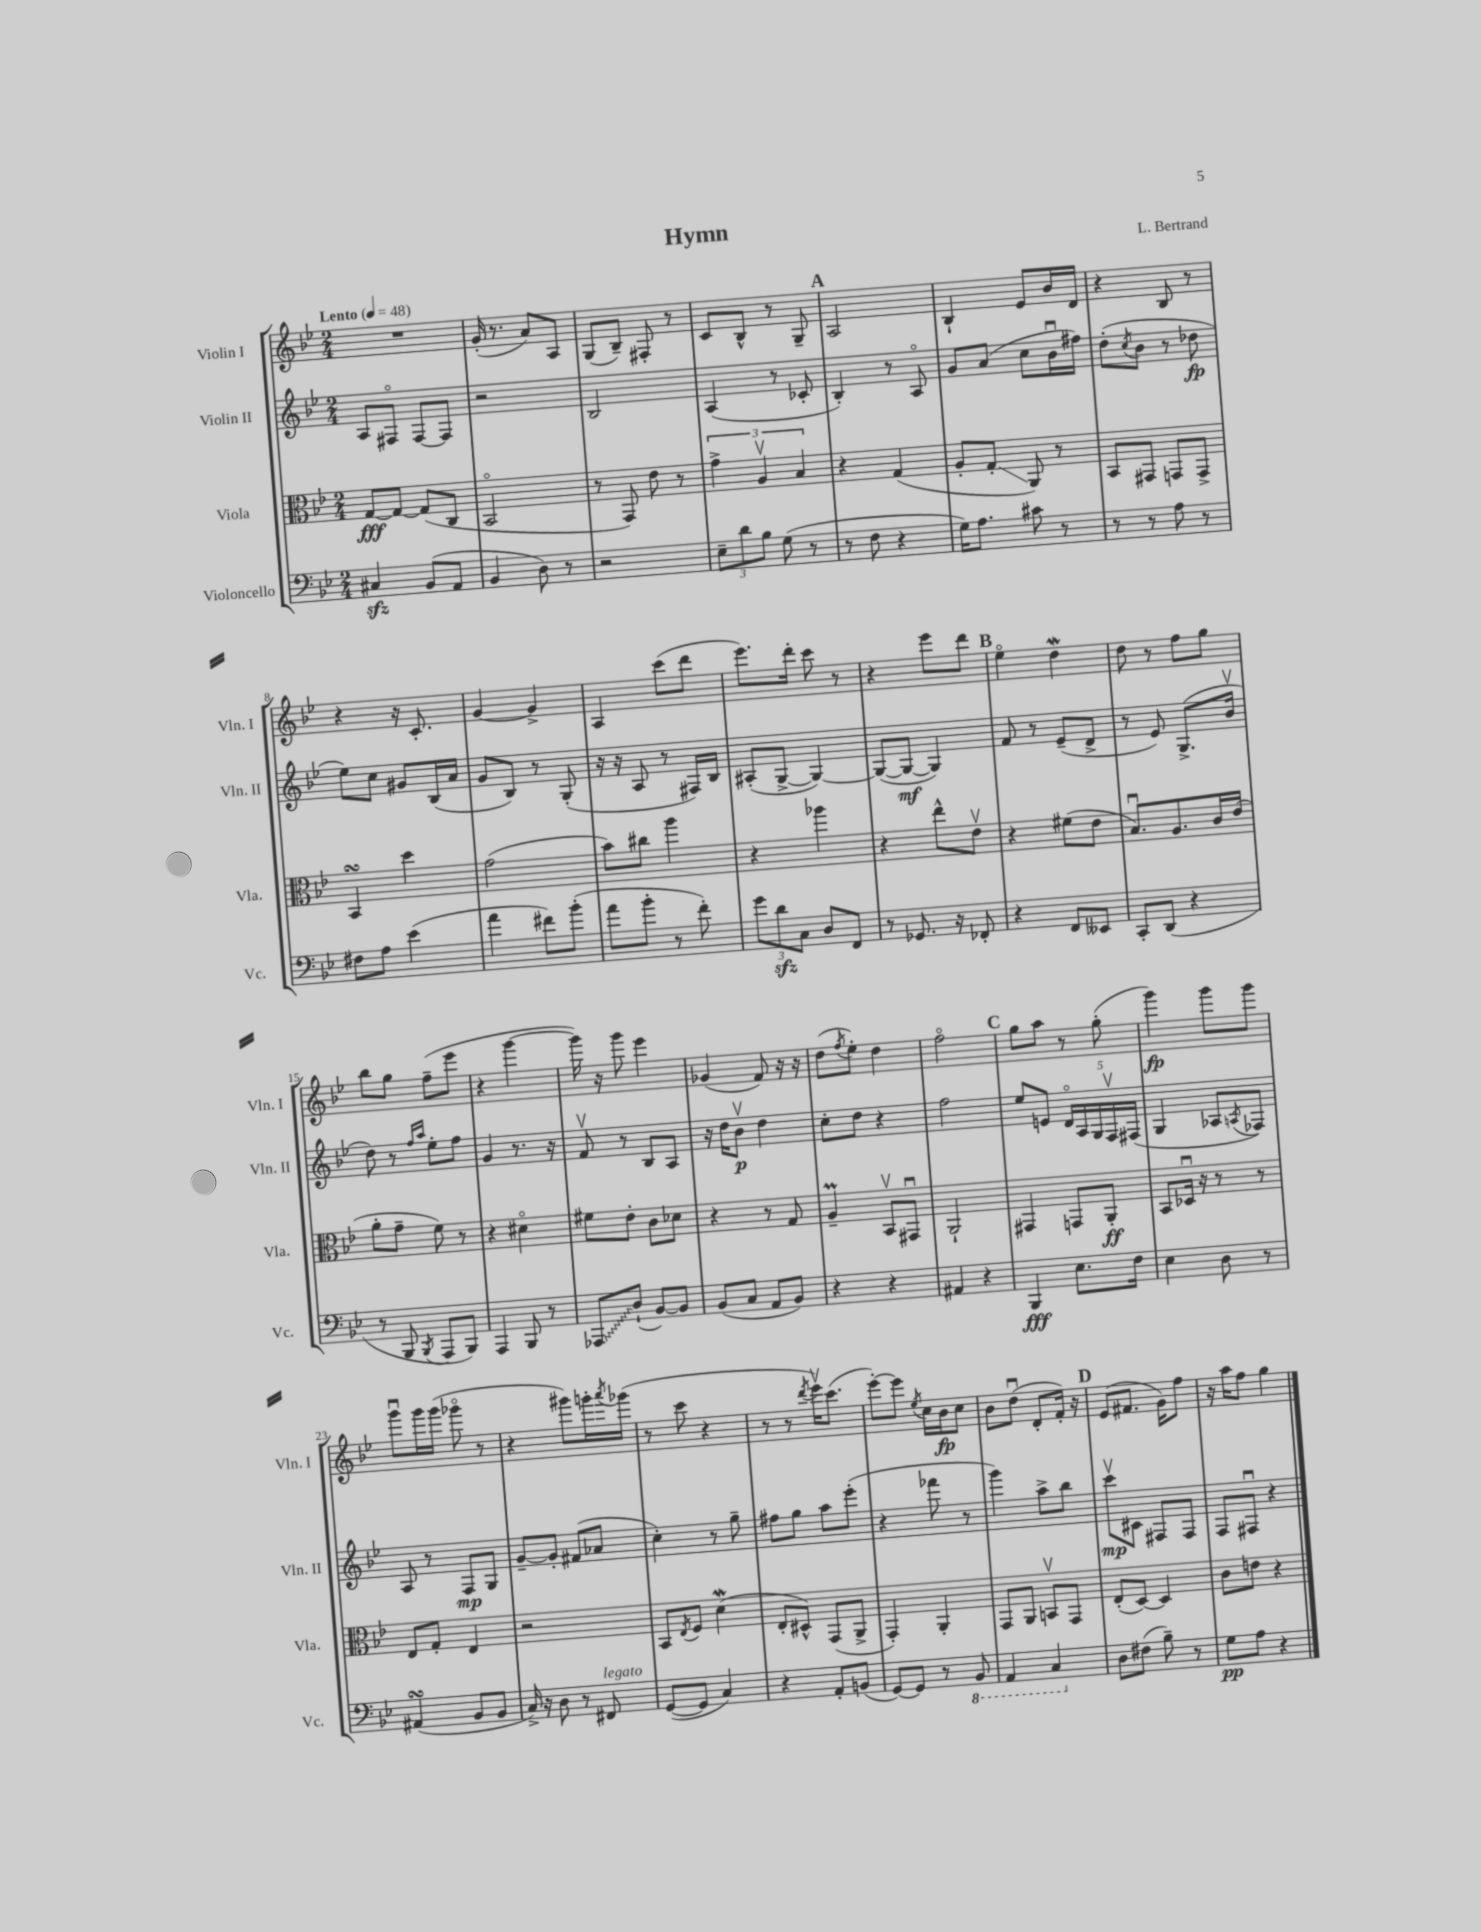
\header { title = "Hymn" composer = "L. Bertrand" }
<<
\new StaffGroup <<
\new Staff = "s0" \with { instrumentName = "Violin I" shortInstrumentName = "Vln. I" } {
    \clef treble \key bes \major \numericTimeSignature \time 2/4 \tempo "Lento" 4 = 48
    R2 |
    g'16-.( r8. a'8) a8 |
    g8( bes8--) fis8-. r8 |
    c'8 bes8-^ r8 g8-- |
    \mark \markup { \bold "A" } a2 |
    bes4-! ees'8 bes'16 d'16 |
    r4 bes8 r8 |
    r4 r16 c'8.-. |
    g'4~ g'4-> |
    a4 c'''8( d'''8 |
    ees'''8.) d'''16-. c'''8 r8 |
    r4 ees'''8 d'''8 |
    \mark \markup { \bold "B" } ees''4\flageolet d''4\mordent |
    d''8 r8 f''8 g''8 |
    bes''8 g''8 f''8--( ees'''8 |
    r4 g'''4~ |
    g'''16) r16 g'''8 ees'''4 |
    ges'4( f'8) r16 r16 |
    d''8( \acciaccatura { f''8 } ees''8-.) d''4 |
    f''2\flageolet |
    \mark \markup { \bold "C" } g''8 a''8 r8 g''8-.( |
    g'''4\fp) g'''8 g'''8 |
    g'''8\downbow g'''16 g'''16( ges'''8\flageolet r8 |
    r4 gis'''8) g'''16-. \acciaccatura { a'''8 } ges'''16( |
    r8 c'''8 r4 |
    r8 r8 \acciaccatura { d'''8 } ees'''16\upbow) c'''8.( |
    ees'''8~-.) ees'''8 \acciaccatura { ees''8 } c''16 bes'16\fp c''8 |
    bes'8 d''8\downbow( d'8-. f'16-.) r16 |
    \mark \markup { \bold "D" } ees'8( fis'8. g'16) f''8 |
    r16 a''16 f''8 g''4 \bar "|." |
}
\new Staff = "s1" \with { instrumentName = "Violin II" shortInstrumentName = "Vln. II" } {
    \clef treble \key bes \major \numericTimeSignature \time 2/4
    a8 fis8\flageolet fis8~ fis8 |
    r2 |
    bes2 |
    a4( r8 ces'8-. |
    \mark \markup { \bold "A" } bes4-.) r8 a8\flageolet |
    g'8 a'8( c''8 bes'16\downbow fis''16) |
    d''8-.( \acciaccatura { c''8 } bes'8 r8 des''8\fp |
    ees''8) c''8 gis'8 bes16( a'16 |
    g'8 bes8) r8 g8-.( |
    r16 r16 a8 r8 fis16) bes16 |
    ais8-.( g8~-> g4~) |
    g8~( g8~\mf g4) |
    \mark \markup { \bold "B" } f'8 r8 ees'8--( d'8-> |
    r8 ees'8) g8.->( bes'16\upbow |
    d''8) r8 \grace { f''16 a''16 } ees''8-. f''8 |
    g'4 r8. r16 |
    f'8\upbow r8 bes8 a8 |
    r16 d''16 bes'8\upbow\p d''4 |
    c''8-. d''8 r4 |
    f''2 |
    \mark \markup { \bold "C" } ees''8 e'8 \tuplet 5/4 { d'16\flageolet a16 g16 f16\upbow fis16( } |
    g4 aes8 \acciaccatura { a8 } fes8) |
    a8 r8 f8\mp g8 |
    g'8~-- g'8-. fis'8( aes'8 |
    c''4-.) r8 g''8-- |
    fis''8 g''8 a''8 ees'''8-.( |
    r4 fes'''8 r8 |
    g'''4) a''8-> bes''8 |
    \mark \markup { \bold "D" } c'''8\upbow\mp cis'8 fis8 fis8 |
    f8 fis8\downbow r4 \bar "|." |
}
\new Staff = "s2" \with { instrumentName = "Viola" shortInstrumentName = "Vla." } {
    \clef alto \key bes \major \numericTimeSignature \time 2/4
    g8~\fff g8~ g8( c8 |
    bes,2\flageolet |
    r8 g,8) ees'8 r8 |
    \tuplet 3/2 { g'4-> a4\upbow bes4 } |
    \mark \markup { \bold "A" } r4 g4( |
    a8-. g8-.\glissando a,8) r8 |
    bes,8 gis,8 g,8 g,8-> |
    bes,4\turn d''4 |
    g'2( |
    bes'8) cis''8 a''4 |
    r4 aes''4 |
    r4 ees''8-^ ees'8\upbow |
    \mark \markup { \bold "B" } r4 fis'8( ees'8 |
    bes8.\downbow) a8. c'16 ees'16( |
    a'8-. g'8-- f'8) r8 |
    r4 dis'4\flageolet |
    fis'8 ees'8-. c'8 des'8 |
    r4 r8 g8 |
    a4--\prall bes,8\upbow gis,8\downbow |
    a,2-! |
    \mark \markup { \bold "C" } gis,4 g,8 a,8-.\ff |
    bes,8 des16\downbow r16 r8 r8 |
    ees8 g8-. ees4 |
    r2 |
    bes,8 \acciaccatura { ees8 } f8 d'4\mordent( |
    ees8-. dis8-^) g,8( a,8-> |
    g,4-.) a,4-. |
    g,8 a,8 b,8\upbow g,8 |
    \mark \markup { \bold "D" } ees8-.( d8~) d4 |
    c'8 e'8 r4 \bar "|." |
}
\new Staff = "s3" \with { instrumentName = "Violoncello" shortInstrumentName = "Vc." } {
    \clef bass \key bes \major \numericTimeSignature \time 2/4
    cis4\sfz bes,8( a,8 |
    bes,4 d8) r8 |
    r2 |
    \tuplet 3/2 { ees8-- d'8 bes8 } g8( r8 |
    \mark \markup { \bold "A" } r8 f8 r4 |
    g16) a8. cis'8 r8 |
    r8 r8 a8 r8 |
    fis8 a8 ees'4( |
    a'4 fis'8) bes'8-.( |
    a'8 bes'8-. r8 f'8-.) |
    \tuplet 3/2 { g'8 d'8\sfz c8 } d8 f,8 |
    r8 ges,8. r16 fes,8-. |
    \mark \markup { \bold "B" } r4 f,8 eeses,8 |
    c,8-. d,8( r4 |
    r8 bes,,8 \acciaccatura { bes,,8 } a,,8 bes,,8) |
    a,,4 bes,,8 r8 |
    \once \override Glissando.style = #'zigzag aes,,8\glissando d8-!( bes,8~) bes,8 |
    bes,8( c8 a,8 bes,8) |
    r4 r4 |
    ais,4 r4 |
    \mark \markup { \bold "C" } bes,,4\fff ees8. f16 |
    ees4 d8 r8 |
    ais,4\turn( bes,8 bes,8 |
    c16->) r16 d8 r8 fis,8^\markup { \italic "legato" } |
    g,8~( g,8 c4) |
    r4 a,8-. b,8( |
    g,8~) g,8 r8 \ottava #-1 bes,,8 |
    a,,4 c,4 \ottava #0 |
    \mark \markup { \bold "D" } d8 fis8( bes8--) r8 |
    g8\pp a8 r4 \bar "|." |
}
>>
>>
